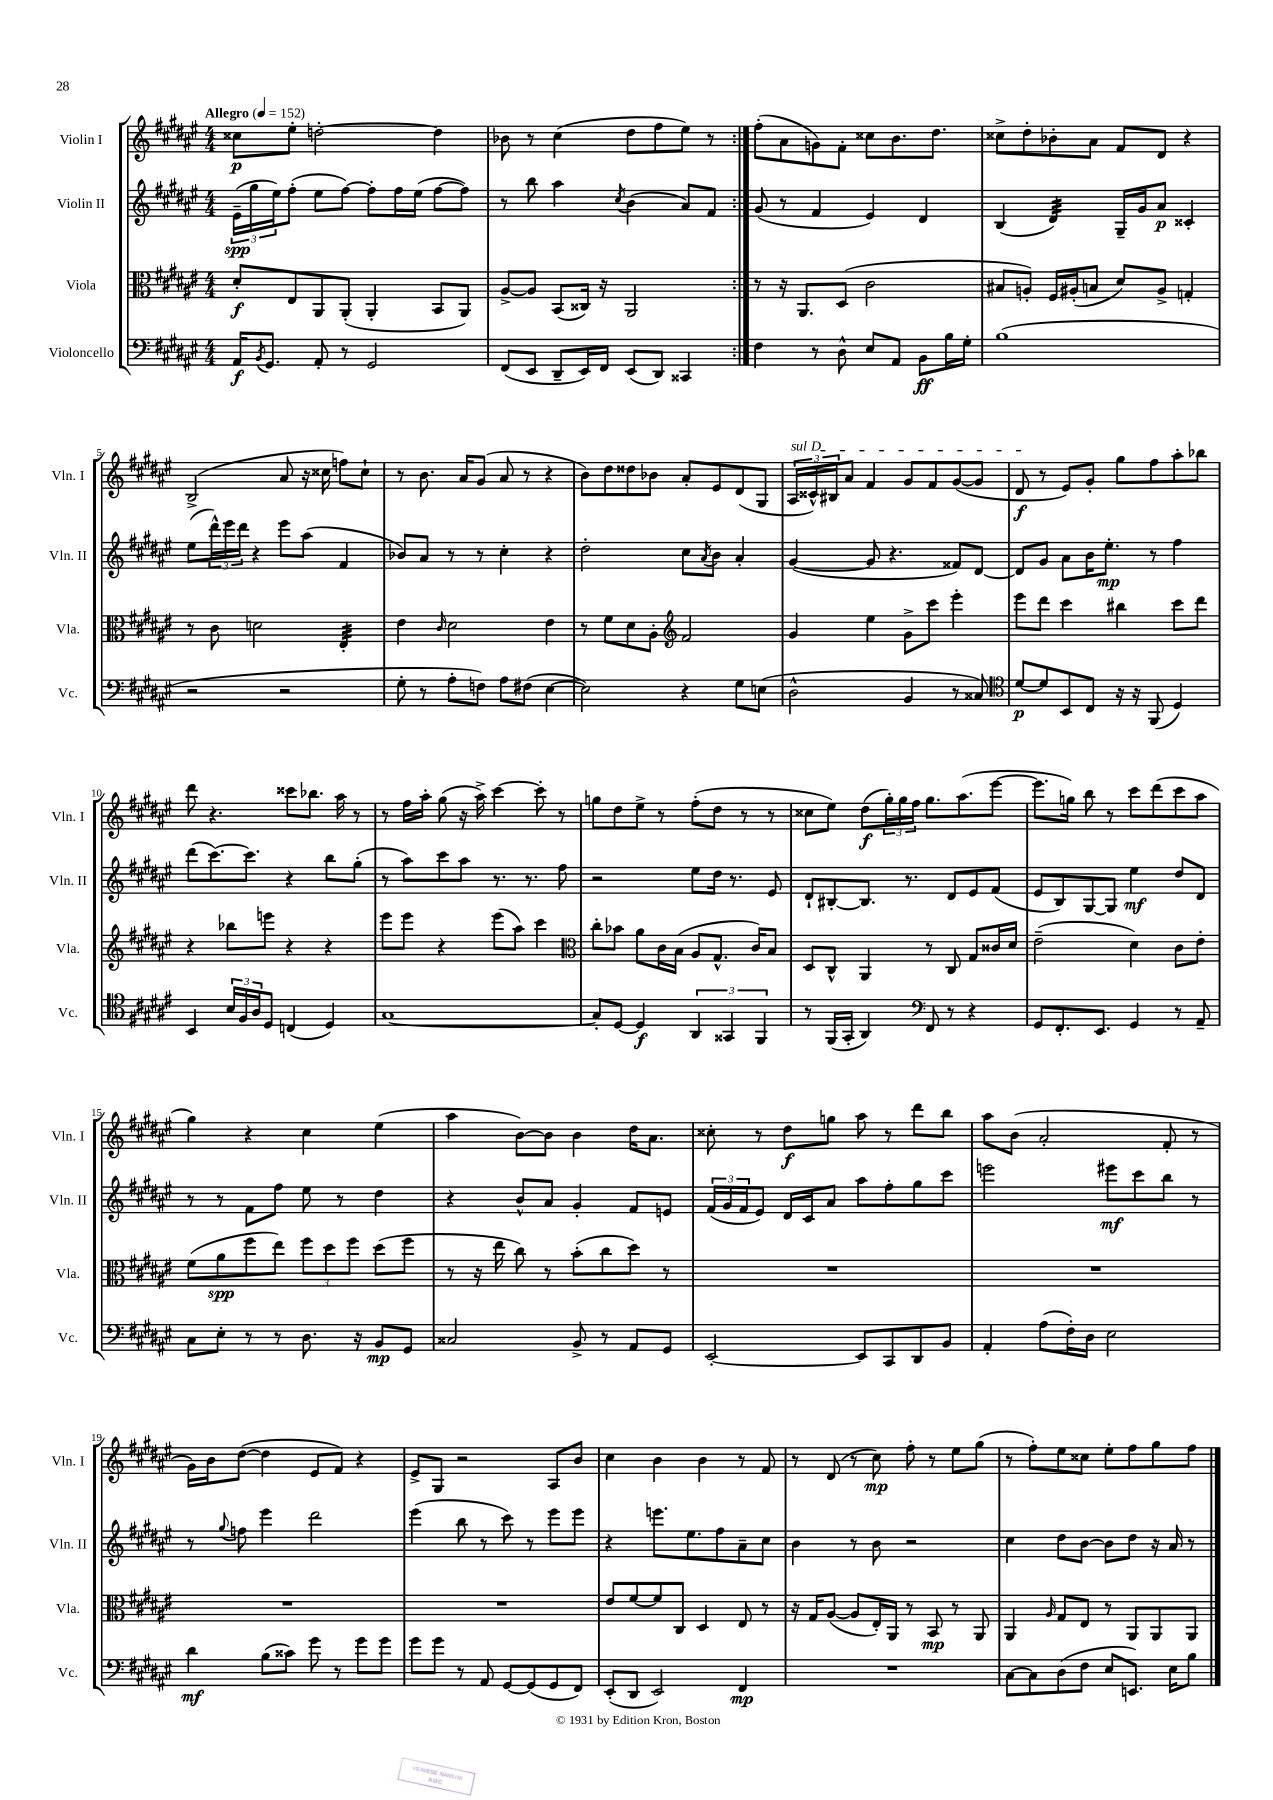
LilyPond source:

<<
\new StaffGroup <<
\new Staff = "s0" \with { instrumentName = "Violin I" shortInstrumentName = "Vln. I" } {
    \clef treble \key fis \major \numericTimeSignature \time 4/4 \tempo "Allegro" 4 = 152
    \repeat volta 2 { cisis''8\p eis''8-. d''2~-. d''4 |
    bes'8 r8 cis''4( dis''8 fis''8 eis''8) r8 | }
    fis''8-.( ais'8 g'8) fis'8-. cisis''8 b'8. dis''8. |
    cisis''8-> dis''8-. bes'8-. ais'8 fis'8 dis'8 r4 |
    b2->( ais'8 r16 cisis''16 f''8) cisis''8-! |
    r8 b'8. ais'16 gis'8( ais'8 r8 r4 |
    b'8) dis''8 disis''8 bes'8 ais'8-. eis'8 dis'8( gis8 |
    \tuplet 3/2 { \once \override TextSpanner.bound-details.left.text = \markup { \italic "sul D" } ais16\startTextSpan cisis'16-^) bis16 } ais'8 fis'4 gis'8 fis'8 gis'8~( gis'8 |
    dis'8\f\stopTextSpan r8 eis'8) gis'8-. gis''8 fis''8 ais''8-. bes''8 |
    dis'''8 r4. cisis'''8 bes''8. ais''16 r8 |
    r8 fis''16 ais''16-. gis''8( r16 ais''16->) cis'''4~ cis'''8-. r8 |
    g''8 dis''8 eis''8-> r8 fis''8-.( dis''8 r8 r8 |
    cisis''8 eis''8) dis''8\f( \tuplet 3/2 { gis''16-.) gis''16 fis''16 } gis''8. ais''8.( eis'''8~ |
    eis'''8. g''16) b''8 r8 cis'''8 dis'''8( cis'''8 ais''8 |
    gis''4) r4 cis''4 eis''4( |
    ais''4 b'8~) b'8 b'4 dis''16 ais'8. |
    cisis''8-. r8 dis''8\f g''8 ais''8 r8 dis'''8 b''8 |
    ais''8 b'8( ais'2-. fis'8-. r8 |
    gis'16) b'16 dis''8~( dis''4 eis'8 fis'8) r4 |
    eis'8-> gis8 r2 ais8 b'8 |
    cis''4 b'4 b'4 r8 fis'8 |
    r8 dis'8( r8 cis''8\mp) fis''8-. r8 eis''8 gis''8( |
    r8 fis''8-.) eis''8 cisis''8 eis''8-. fis''8 gis''8 fis''8 \bar "|." |
}
\new Staff = "s1" \with { instrumentName = "Violin II" shortInstrumentName = "Vln. II" } {
    \clef treble \key fis \major \numericTimeSignature \time 4/4
    \repeat volta 2 { \tuplet 3/2 { eis'16--\spp( gis''16 eis''16) } fis''8-.( eis''8 fis''8~) fis''8-. fis''16 eis''16( fis''8~ fis''8) |
    r8 b''8 ais''4 \acciaccatura { cis''8 } b'4( ais'8) fis'8 | }
    gis'8( r8 fis'4 eis'4) dis'4 |
    b4( dis'4:32) gis16-- gis'16 ais'8\p cisis'4-. |
    eis''8( \tuplet 3/2 { dis'''16-^) eis'''16 dis'''16 } r4 eis'''8 ais''8( fis'4 |
    bes'8) ais'8 r8 r8 cis''4-. r4 |
    dis''2-. cis''8 \acciaccatura { ais'8 } b'8 ais'4-. |
    gis'4~( gis'8 r4. fisis'8) dis'8~ |
    dis'8 gis'8 ais'8 b'16 eis''8.-.\mp r8 fis''4 |
    dis'''8( cis'''8.~) cis'''8. r4 b''8 gis''8-.( |
    r8 ais''8) cis'''8 ais''8 r8. r8. fis''8 |
    r2 eis''8 dis''16 r8. eis'8 |
    dis'8-! bis8~-. bis8. r8. dis'8 eis'8 fis'8( |
    eis'8 b8) gis8~ gis8 eis''4\mf dis''8 dis'8 |
    r8 r8 fis'8 fis''8 eis''8 r8 dis''4 |
    r4 b'8-^ ais'8 gis'4-. fis'8 e'8 |
    \tuplet 3/2 { fis'16( gis'16 fis'16 } eis'8) dis'16 cis'16 ais'8 ais''8 fis''8-. gis''8 cis'''8 |
    e'''2 eis'''8\mf cis'''8 b''8 r8 |
    r8 \appoggiatura { gis''8 } f''8 eis'''4 dis'''2 |
    eis'''4( b''8 r8 cis'''8) r8 eis'''8 eis'''8 |
    r4 e'''8. eis''8. fis''8 ais'8-- cis''8 |
    b'4 r8 b'8 r2 |
    cis''4 dis''8 b'8~ b'8 dis''8 r16 ais'16 r8 \bar "|." |
}
\new Staff = "s2" \with { instrumentName = "Viola" shortInstrumentName = "Vla." } {
    \clef alto \key fis \major \numericTimeSignature \time 4/4
    \repeat volta 2 { dis'8-.\f eis8 ais,8 ais,8-.( ais,4-. b,8 ais,8) |
    ais8~-> ais8 b,8( cisis16) r16 ais,2 | }
    r8 r16 ais,8. dis8( cis'2 |
    bis8 a8-.) fis16 ais16-.( b8 dis'8) ais8-> g4-. |
    r8 cis'8 d'2 eis4:32-. |
    eis'4 \grace { cis'16 } dis'2 eis'4 |
    r8 fis'8 dis'8 ais8-. \clef treble fis'2 |
    gis'4 eis''4 gis'8-> cis'''8 eis'''4-. |
    eis'''8 dis'''8 cis'''4 bis''4 cis'''8 dis'''8 |
    r4 bes''8 e'''8 r4 r4 |
    eis'''8 eis'''8 r4 eis'''8( ais''8) cis'''4 |
    \clef alto cis''8-. bes'8 ais'8 cis'16 b16( ais8 gis8.-^ cis'16) b8 |
    dis8 cis8-^ ais,4 r8 cis8 gis8 cisis'16 dis'16 |
    eis'2--( dis'4) cis'8 eis'8-. |
    fis'8( ais'8\spp fis''8 eis''8) \tuplet 3/2 { fis''8 dis''8 fis''8 } dis''8( fis''8 |
    r8 r16 eis''16 cis''8) r8 b'8-.( cis''8 dis''8) r8 |
    R1 |
    R1 |
    R1 |
    R1 |
    eis'8 fis'8~ fis'8 cis8 dis4 eis8 r8 |
    r16 gis16 ais8~( ais8 eis16-.) ais,16 r8 b,8\mp r8 ais,8 |
    ais,4 \grace { ais16 } gis8 eis8 r8 ais,8 ais,8 ais,8 \bar "|." |
}
\new Staff = "s3" \with { instrumentName = "Violoncello" shortInstrumentName = "Vc." } {
    \clef bass \key fis \major \numericTimeSignature \time 4/4
    \repeat volta 2 { ais,16\f \acciaccatura { b,8 } gis,8. ais,8-. r8 gis,2 |
    fis,8( eis,8 dis,8-- eis,16) fis,16 eis,8( dis,8) cisis,4 | }
    fis4 r8 dis8-^ eis8 ais,8 b,8\ff b16 gis16-. |
    b1( |
    r2 r2 |
    gis8-. r8 ais8-. f8) ais8 fis8( eis4~ |
    eis2) r4 gis8 e8( |
    dis2-^ b,4 r8 cisis8) |
    \clef tenor dis'8~\p dis'8 b,8 cis8 r16 r16 fis,8( dis4) |
    b,4 \tuplet 3/2 { b16 fis16 ais16 } dis8 c4( dis4) |
    gis1~ |
    gis8-. dis8~ dis4\f \tuplet 3/2 { ais,4 gisis,4 fis,4 } |
    r8 fis,16( gis,16-. ais,4) \clef bass fis,8 r8 r4 |
    gis,8 fis,8.-. eis,8. gis,4 r8 ais,8-- |
    cis8 eis8-. r8 r8 dis8. r16 b,8\mp gis,8 |
    cisis2 b,8-> r8 ais,8 gis,8 |
    eis,2~-. eis,8 cis,8 dis,8 b,8 |
    ais,4-. ais8( fis16-.) dis16 eis2 |
    dis'4\mf b8( cisis'8) gis'8 r8 gis'8 gis'8 |
    gis'8 gis'8 r8 ais,8 gis,8~ gis,8( gis,8 fis,8) |
    eis,8-.( dis,8 eis,2) fis,4\mp |
    R1 |
    cis8~ cis8 dis8( fis8 eis8 e,8.) eis16 b8 \bar "|." |
}
>>
>>
